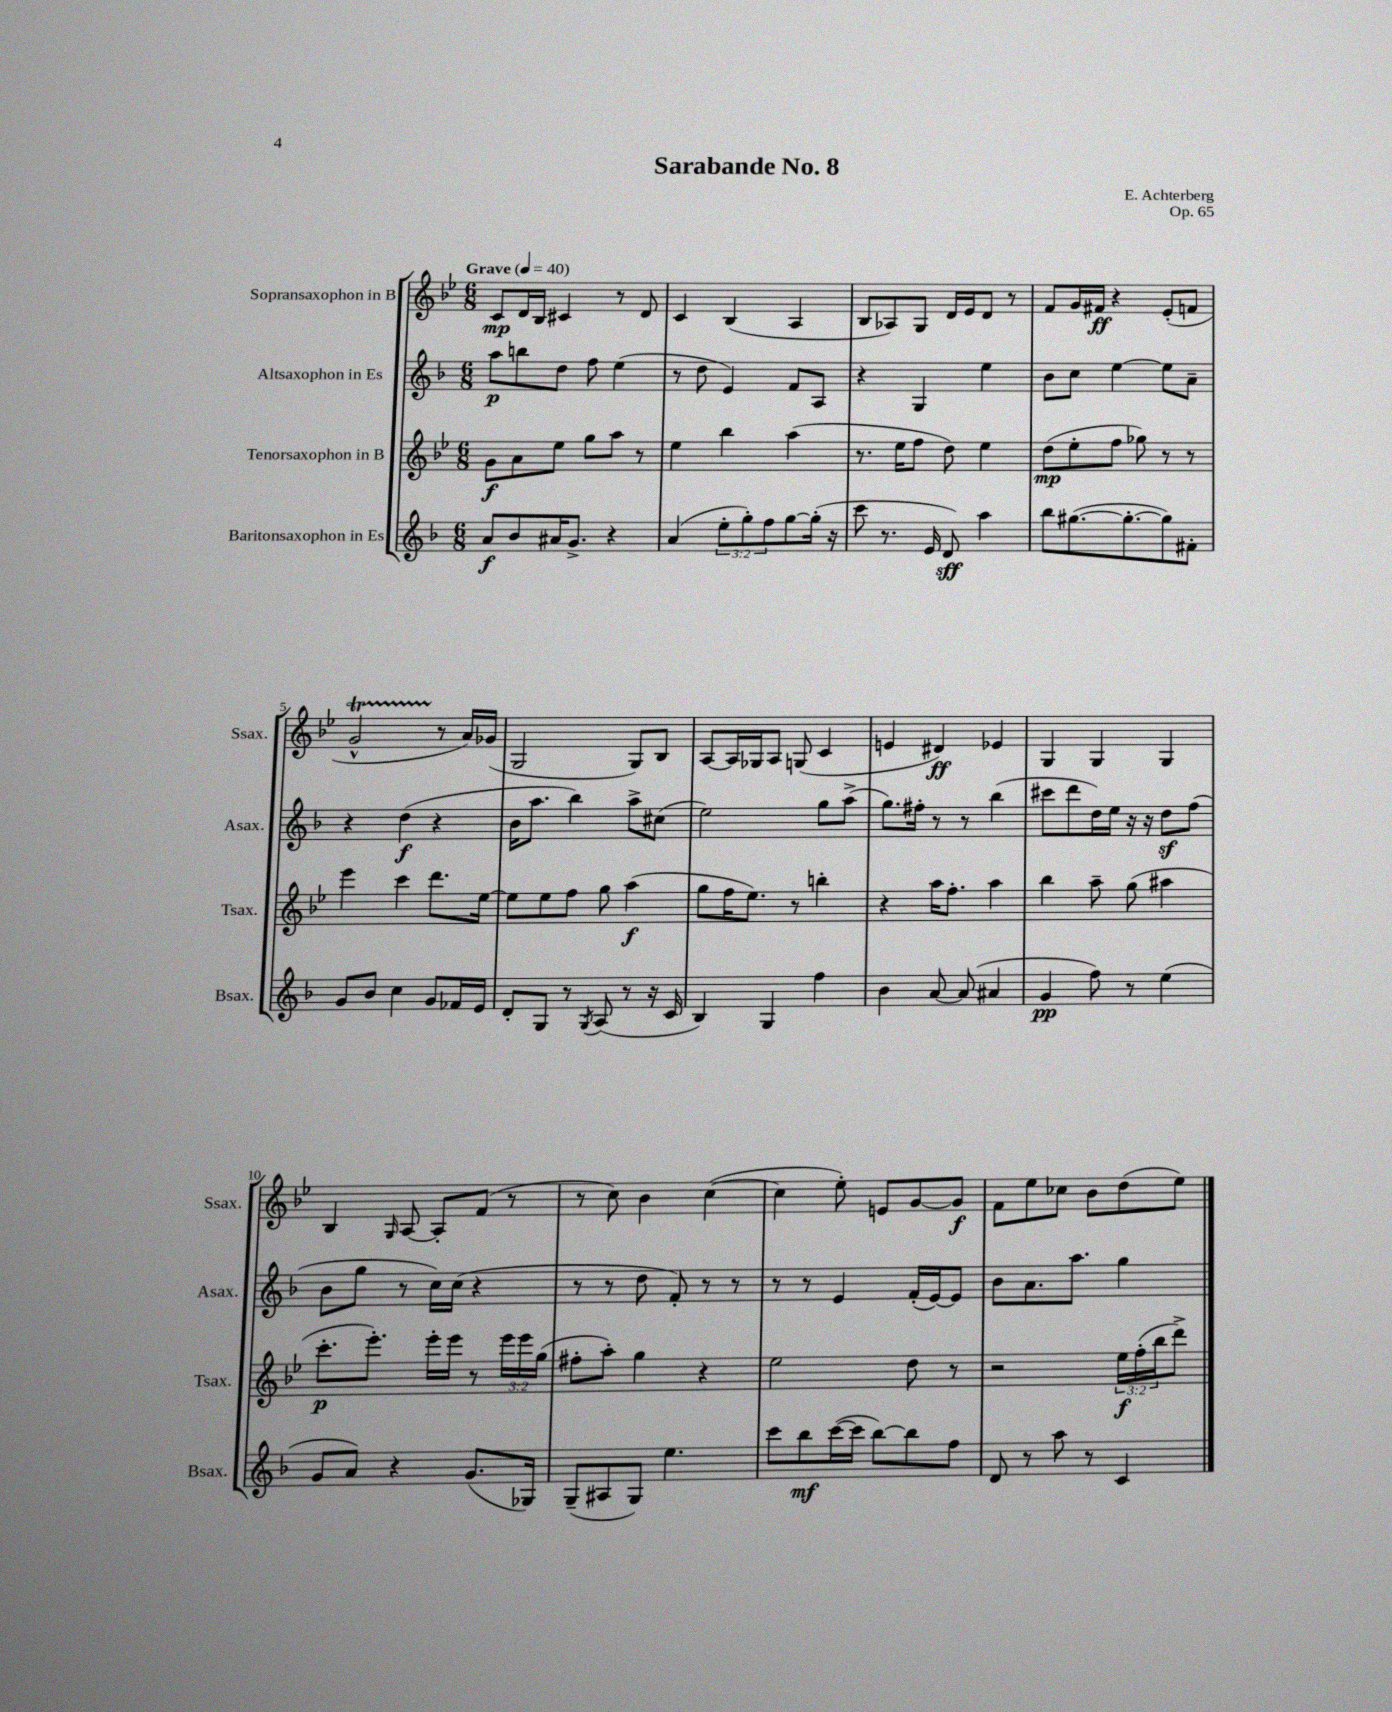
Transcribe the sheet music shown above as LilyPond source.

\header { title = "Sarabande No. 8" composer = "E. Achterberg" opus = "Op. 65" }
<<
\new StaffGroup <<
\new Staff = "s0" \with { instrumentName = "Sopransaxophon in B" shortInstrumentName = "Ssax." } {
    \clef treble \key bes \major \numericTimeSignature \time 6/8 \tempo "Grave" 4 = 40
    c'8\mp d'16 bes16 cis'4 r8 d'8 |
    c'4 bes4( a4 |
    bes8 aes8) g8 d'16 ees'16 d'8 r8 |
    f'8 g'16 fis'16\ff r4 ees'8-.( f'8 |
    g'2-^\startTrillSpan r8\stopTrillSpan a'16) ges'16( |
    g2 g8) bes8 |
    a8~ a16 ges16 a8 g8( c'4 |
    e'4 dis'4\ff) ees'4 |
    g4 g4 g4 |
    bes4 \grace { g16 } a8~ a8-. f'8( r8 |
    r8 c''8) bes'4 c''4~( |
    c''4 ees''8-.) e'8 g'8~ g'8\f |
    f'8 ees''8 ces''8 bes'8 d''8( ees''8) \bar "|." |
}
\new Staff = "s1" \with { instrumentName = "Altsaxophon in Es" shortInstrumentName = "Asax." } {
    \clef treble \key f \major \numericTimeSignature \time 6/8
    a''8\p b''8 d''8 f''8 e''4( |
    r8 d''8 e'4) f'8 a8 |
    r4 g4 e''4 |
    bes'8 c''8 e''4~ e''8 a'8-- |
    r4 d''4\f( r4 |
    bes'16 a''8. bes''4) a''8-> cis''8( |
    e''2) g''8 a''8->( |
    g''8.) fis''16-. r8 r8 bes''4( |
    cis'''8 d'''8 d''16) e''16 r16 r16 d''8\sf f''8( |
    bes'8 g''8 r8 c''16) c''16( r4 |
    r8 r8 d''8 f'8-.) r8 r8 |
    r8 r8 e'4 f'16-.( e'16~) e'8 |
    bes'8 a'8. a''8. g''4 \bar "|." |
}
\new Staff = "s2" \with { instrumentName = "Tenorsaxophon in B" shortInstrumentName = "Tsax." } {
    \clef treble \key bes \major \numericTimeSignature \time 6/8 \override Staff.TupletNumber.text = #tuplet-number::calc-fraction-text
    g'8\f a'8 ees''8 g''8 a''8 r8 |
    ees''4 bes''4 a''4( |
    r8. ees''16 f''8 d''8) ees''4 |
    d''8\mp( ees''8-. f''8 ges''8) r8 r8 |
    ees'''4 c'''4 d'''8. ees''16~ |
    ees''8 ees''8 f''8 g''8 a''4\f( |
    g''8 f''16 ees''8.) r8 b''4-. |
    r4 a''16 f''8.-. a''4 |
    bes''4 a''8-- g''8( ais''4 |
    c'''8.-.\p ees'''8.-.) ees'''16-. ees'''16 r8 \tuplet 3/2 { ees'''16 ees'''16 g''16( } |
    fis''8-. a''8-.) g''4 r4 |
    ees''2 d''8 r8 |
    r2 \tuplet 3/2 { ees''16\f f''16-.( bes''16 } d'''8->) \bar "|." |
}
\new Staff = "s3" \with { instrumentName = "Baritonsaxophon in Es" shortInstrumentName = "Bsax." } {
    \clef treble \key f \major \numericTimeSignature \time 6/8 \override Staff.TupletNumber.text = #tuplet-number::calc-fraction-text
    a'8\f bes'8 ais'16 g'8.-> r4 |
    a'4( \tuplet 3/2 { e''8-. g''8-.) f''8 } g''8~ g''16-.( r16 |
    c'''8 r8. e'16 d'8\sff) a''4 |
    bes''8 gis''8.~( gis''8.~-. gis''8) fis'8-. |
    g'8 bes'8 c''4 g'8 fes'16 e'16 |
    d'8-. g8 r8 \acciaccatura { g8 } a8( r8 r16 c'16 |
    bes4) g4 f''4 |
    bes'4 a'8~ a'8( ais'4 |
    g'4\pp f''8) r8 e''4( |
    g'8 a'8) r4 g'8.( ges16) |
    g8--( ais8 g8) e''4. |
    c'''8 bes''8\mf c'''16~( c'''16 bes''8~) bes''8 f''8 |
    d'8 r8 a''8 r8 c'4 \bar "|." |
}
>>
>>
